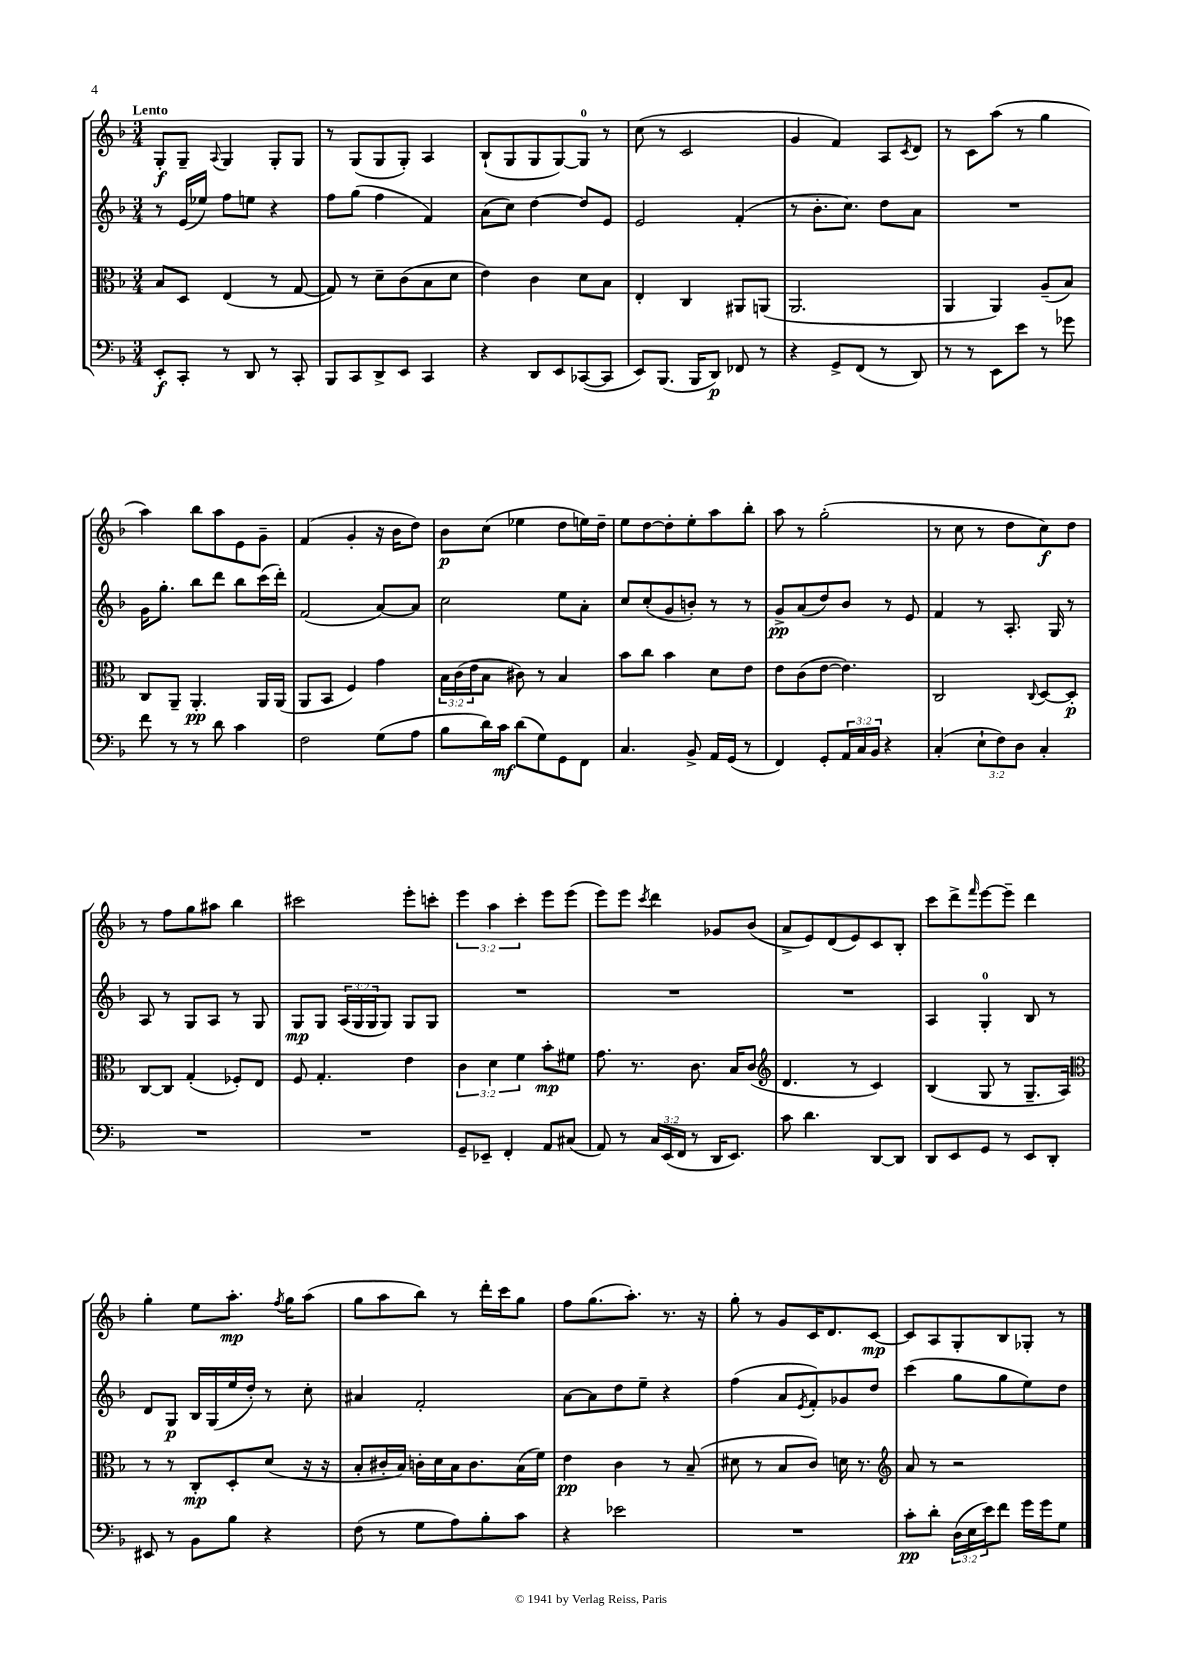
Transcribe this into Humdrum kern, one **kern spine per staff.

**kern	**kern	**kern	**kern
*staff4	*staff3	*staff2	*staff1
*clefF4	*clefC3	*clefG2	*clefG2
*k[b-]	*k[b-]	*k[b-]	*k[b-]
*M3/4	*M3/4	*M3/4	*M3/4
8EE'/L	8B-/L	8r	8G'/L
8CC'/J	8D/J	(16e/LL	8G~/J
.	.	16ee-/JJ)	.
.	.	.	8qqA/
8r	(4E/	8ff\L	4G/
8DD/	.	8ee\J	.
8r	8r	4r	8G'/L
8CC'/	[8G/	.	8G/J
=	=	=	=
8BBB-/L	8G/])	8ff\L	8r
8CC/	8r	(8gg\J	(8G/L
8DD^/	8d~\L	4ff\	8G/
8EE/J	(8c\	.	8G'/J)
4CC/	8B-\	4f/)	4A/
.	8d\J	.	.
=	=	=	=
4r	4e\)	(8a\L	(8B-`/L
.	.	8cc\J)	8G/
8DD/L	4c\	[4dd\	8G/
8EE/	.	.	[8G/)
([8CC-/	8d\L	8dd/]L	8G/]J
8CC-/]J	8B-\J	8e/J	8r
=	=	=	=
8EE/L)	4E'/	2e/	(8cc\
(8.BBB-/J	.	.	8r
.	4C/	.	2c/
16BBB-/LK	.	.	.
8DD/J)	.	.	.
8FF-/	8AA#/L	(4f'/	.
8r	(8AA/J	.	.
=	=	=	=
4r	2.AA/	8r	4g/
.	.	8.b-'\L	.
8GG^/L	.	.	4f/)
.	.	8.cc\J)	.
(8FF/J	.	.	.
8r	.	8dd\L	8A/L
.	.	.	8qc/
8DD/)	.	8a\J	8d/J
=	=	=	=
8r	4AA/	2.r	8r
8r	.	.	8c\L
8EE\L	4AA/)	.	(8aa\J
8e\J	.	.	8r
8r	(8A~/L	.	4gg\
8g-\	8B-/J)	.	.
=	=	=	=
8f\	8C/L	16g\LK	4aa\)
.	.	8.gg'\J	.
8r	8AA~/J	.	.
8r	4.AA'/	8bb-\L	8bb-\L
8d\	.	8ddd\J	8aa\
4c\	.	8bb-\L	8e\
.	16AA/LL	(16ccc\L	8g~\J
.	(16AA/JJ	16ddd'\JJ)	.
=	=	=	=
2F\	8AA/L	(2f/	(4f/
.	8BB-/J	.	.
.	4F/)	.	4g'/
(8G\L	4g\	[8a/L)	16r
.	.	.	16b-\LK
8A\J	.	8a/]J	8dd\J)
=	=	=	=
8B-\L	24B-\LL	2cc\	8b-\L
.	(24c\	.	.
.	24e\J	.	.
16d\L)	8B-\J	.	(8cc\J
16c\JJ	.	.	.
(8d\L	8c#\)	.	4ee-\
8G\)	8r	.	.
8GG\	4B-/	8ee\L	8dd\L
8FF\J	.	8a'\J	16ee\L)
.	.	.	16dd~\JJ
=	=	=	=
4.C/	8b-\L	8cc/L	8ee\L
.	8cc\J	(8cc'/	[8dd\
.	4b-\	8g/	8dd'\]
8BB-^/	.	8b'/J)	8ee'\
16AA/LL	8d\L	8r	8aa\
(16GG/JJ	.	.	.
8r	8e\J	8r	8bb-'\J
=	=	=	=
4FF/)	8e\L	8g^/L	8aa\
.	(8c\	(8a/	8r
8GG'/L	[8e\J	8dd/)	(2gg'\
24AA/L	4.e\])	8b-/J	.
24C/	.	.	.
24BB-/JJ	.	.	.
4r	.	8r	.
.	.	8e/	.
=	=	=	=
(4C'/	2C/	4f/	8r
.	.	.	8cc\
12E`\L	.	8r	8r
12F\)	.	.	.
.	.	8.A'/	8dd\L
12D\J	.	.	.
.	8qqC/	.	.
4C'/	[8D/L	.	8cc\)
.	.	16G/	.
.	8D'/]J	8r	8dd\J
=	=	=	=
2.r	[8C/L	8A/	8r
.	8C/]J	8r	8ff\L
.	(4G'/	8G/L	8gg\
.	.	8A/J	8aa#\J
.	8F-'/L)	8r	4bb-\
.	8E/J	8G/	.
=	=	=	=
2.r	8F/	8G/L	2ccc#\
.	4.G'/	8G/J	.
.	.	(24A/LL	.
.	.	24G/	.
.	.	24G/J	.
.	.	8G/J)	.
.	4e\	8G/L	8eee'\L
.	.	8G/J	8ccc'\J
=	=	=	=
8GG~/L	6c\	2.r	6eee\
8EE-~/J	.	.	.
.	6d\	.	6aa\
4FF'/	.	.	.
.	6f\	.	6ccc'\
8AA/L	8b-'\L	.	8eee\L
(8C#/J	8f#\J	.	(8eee\J
=	=	=	=
8AA/)	8.g\	2.r	8eee\L)
8r	.	.	8eee\J
.	8.r	.	.
.	.	.	8qccc/
24C/LL	.	.	4ddd\
(24EE/	.	.	.
24FF/JJ	.	.	.
8r	8.c\	.	.
16DD/LK	.	.	8g-/L
8.EE/J)	16B-/LK	.	.
.	(8c/J	.	(8b-/J
=	=	=	=
*	*clefG2	*	*
8c\	4.d/	2.r	8a^/L
4.d\	.	.	8e/)
.	.	.	(8d/
.	8r	.	8e/)
[8DD/L	4c/)	.	8c/
8DD/]J	.	.	8B-'/J
=	=	=	=
8DD/L	(4B-/	4A/	8ccc\L
8EE/	.	.	8ddd^\
.	.	.	16qqfff/
8GG/J	8G/	4G'/	[8eee\
8r	8r	.	8eee~\]J
8EE/L	8.G~/L	8B-/	4ddd\
8DD'/J	.	8r	.
.	16A/Jk)	.	.
=	=	=	=
*	*clefC3	*	*
8EE#/	8r	8d/L	4gg'\
8r	8r	8G/J	.
8BB-\L	8C'/L	16B-/LL	8ee\L
.	.	(16G/	.
8B-\J	8D'/	16ee/	8.aa'\J
.	.	16dd'/JJ)	.
4r	(8d/J	8r	.
.	.	.	8qff/
.	.	.	16gg\LK
.	16r	8cc'\	(8aa\J
.	16r	.	.
=	=	=	=
(8F\	8B-'/L	4a#/	8gg\L
8r	16c#'/L	.	8aa\
.	16B-/JJ)	.	.
8G\L	16c'\LL	2f'/	8bb-\J)
.	16d\	.	.
8A\)	16B-\J	.	8r
.	8.c\	.	.
8B-'\	.	.	16ddd'\LL
.	.	.	16ccc\J
8c\J	(16B-\L	.	8gg\J
.	16f\JJ)	.	.
=	=	=	=
4r	4e\	[8a\L	8ff\L
.	.	8a\]	(8.gg\
2e-\	4c\	8dd\	.
.	.	.	8.aa'\J)
.	.	8ee~\J	.
.	8r	4r	8.r
.	(8B-~/	.	.
.	.	.	16r
=	=	=	=
2.r	8d#\	(4ff\	8gg'\
.	8r	.	8r
.	8B-/L	8a/L	8g/L
.	.	8qe/	.
.	8c/J)	8f'/)	16c/K
.	.	.	8.d/
.	16d\	8g-/	.
.	8.r	.	.
.	.	8dd/J	[8c/J
=	=	=	=
*	*clefG2	*	*
8c'\L	8a/	(4ccc\	8c/]L
8d'\J	8r	.	8A/
(24D\LL	2r	8gg\L	8G'/
24E\	.	.	.
24e\J)	.	.	.
8f\J	.	8gg\	8B-/
16g\LL	.	8ee\)	8G-'/J
16g\J	.	.	.
8G\J	.	8dd\J	8r
==	==	==	==
*-	*-	*-	*-
